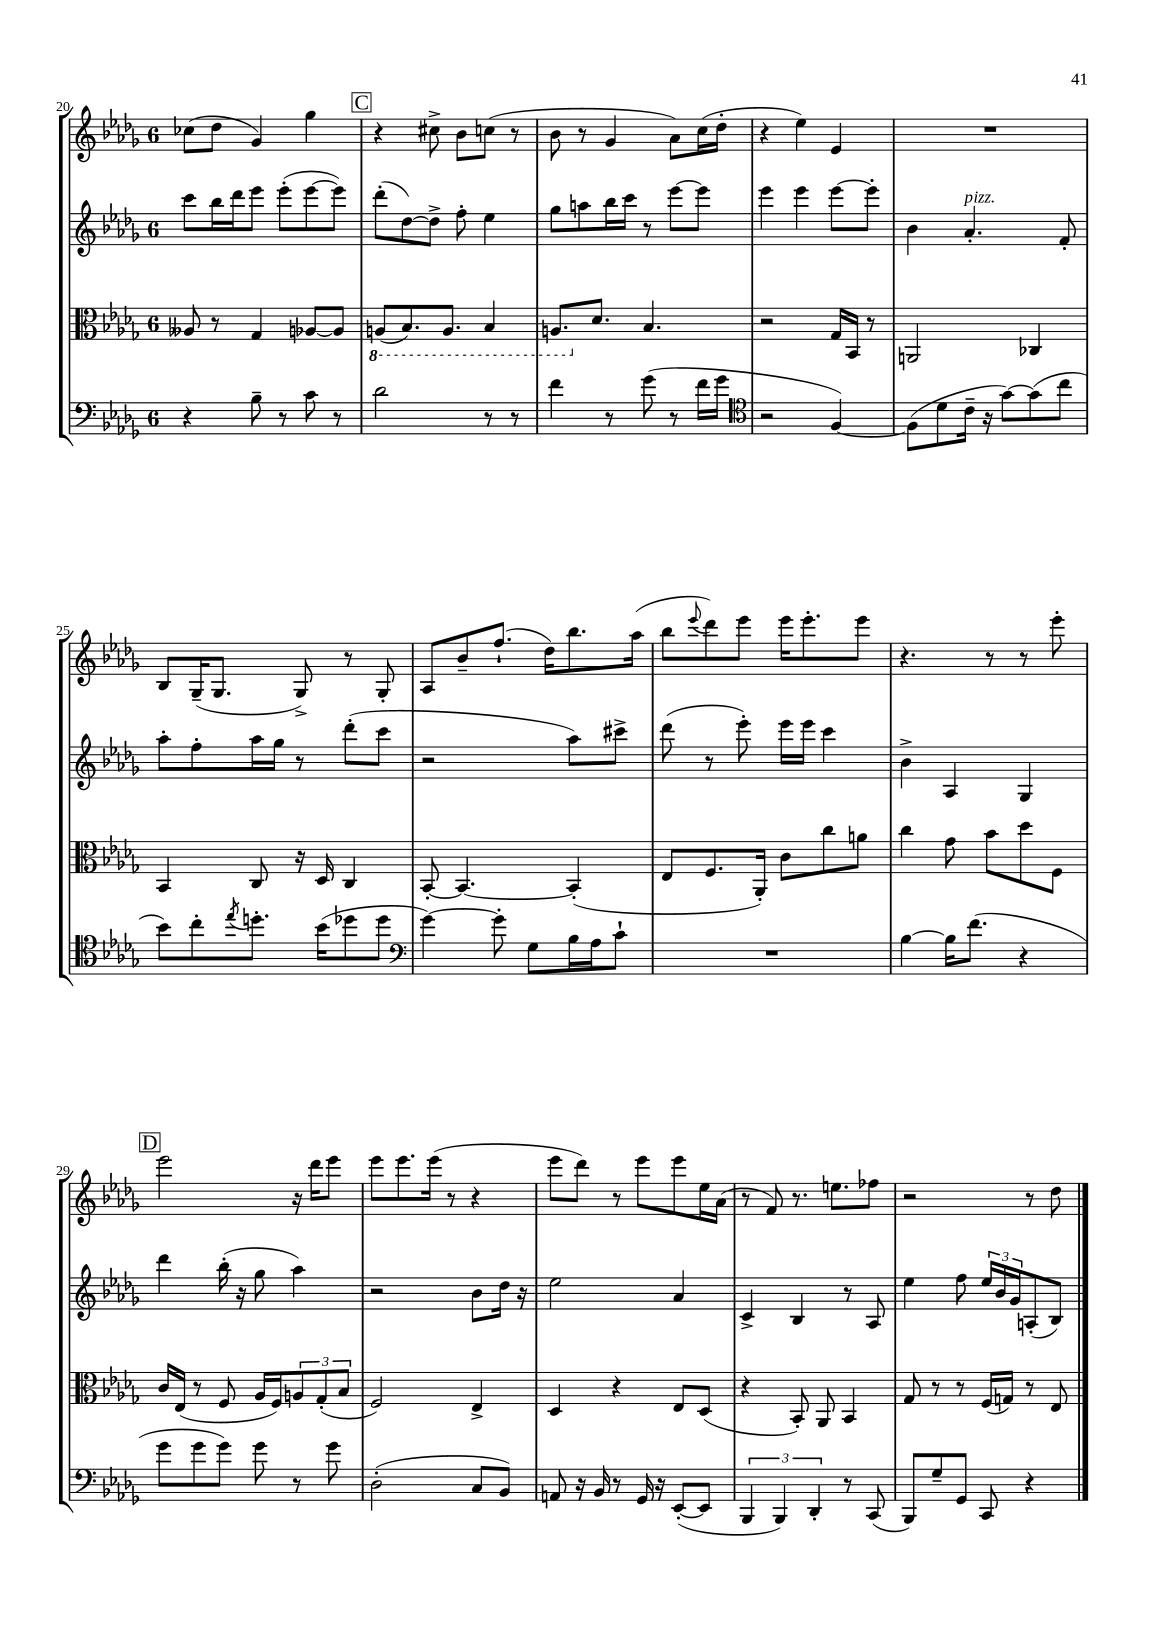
<<
\new StaffGroup <<
\new Staff = "s0" {
    \clef treble \key des \major \once \override Staff.TimeSignature.style = #'single-digit \time 6/8
    ces''8( des''8 ges'4) ges''4 |
    \mark \markup { \box "C" } r4 cis''8-> bes'8 c''8( r8 |
    bes'8 r8 ges'4 aes'8) c''16( des''16-. |
    r4 ees''4) ees'4 |
    R2. |
    bes8 ges16--( ges8. ges8->) r8 ges8-. |
    aes8 bes'8-- f''8.-!( des''16) bes''8. aes''16( |
    bes''8 \appoggiatura { ees'''8 } des'''8) ees'''8 ees'''16 ees'''8.-. ees'''8 |
    r4. r8 r8 ees'''8-. |
    \mark \markup { \box "D" } ees'''2 r16 des'''16 ees'''8 |
    ees'''8 ees'''8. ees'''16( r8 r4 |
    ees'''8 des'''8) r8 ees'''8 ees'''8 ees''16 aes'16( |
    r8 f'8) r8. e''8. fes''8 |
    r2 r8 des''8 \bar "|." |
}
\new Staff = "s1" {
    \clef treble \key des \major \once \override Staff.TimeSignature.style = #'single-digit \time 6/8
    c'''8 bes''16 des'''16 ees'''8 ees'''8-.( ees'''8~ ees'''8) |
    \mark \markup { \box "C" } des'''8-.( des''8~) des''8-> f''8-. ees''4 |
    ges''8 a''8 bes''16 c'''16 r8 ees'''8~ ees'''8 |
    ees'''4 ees'''4 ees'''8~ ees'''8-. |
    bes'4 aes'4.-.^\markup { \italic "pizz." } f'8-. |
    aes''8-. f''8-. aes''16 ges''16 r8 des'''8-.( c'''8 |
    r2 aes''8) cis'''8-> |
    des'''8( r8 ees'''8-.) ees'''16 ees'''16 c'''4 |
    bes'4-> aes4 ges4 |
    \mark \markup { \box "D" } des'''4 bes''16-.( r16 ges''8 aes''4) |
    r2 bes'8 des''16 r16 |
    ees''2 aes'4 |
    c'4-> bes4 r8 aes8 |
    ees''4 f''8 \tuplet 3/2 { ees''16 bes'16 ges'16 } a8-.( bes8) \bar "|." |
}
\new Staff = "s2" {
    \clef alto \key des \major \once \override Staff.TimeSignature.style = #'single-digit \time 6/8
    aeses8 r8 ges4 aes8~ aes8 |
    \mark \markup { \box "C" } \ottava #-1 a,8( bes,8.) a,8. bes,4 |
    a,8. \ottava #0 des'8. bes4. |
    r2 ges16 bes,16 r8 |
    a,2 ces4 |
    bes,4 c8 r16 des16 c4 |
    bes,8~-. bes,4.~ bes,4-.( |
    ees8 f8. aes,16-.) c'8 c''8 a'8 |
    c''4 ges'8 bes'8 des''8 f8 |
    \mark \markup { \box "D" } c'16 ees16( r8 f8 aes16 f16) \tuplet 3/2 { a8 ges8-.( bes8 } |
    f2) ees4-> |
    des4 r4 ees8 des8( |
    r4 bes,8-.) aes,8 bes,4 |
    ges8 r8 r8 f16( g16) r8 ees8 \bar "|." |
}
\new Staff = "s3" {
    \clef bass \key des \major \once \override Staff.TimeSignature.style = #'single-digit \time 6/8
    r4 bes8-- r8 c'8 r8 |
    \mark \markup { \box "C" } des'2 r8 r8 |
    f'4 r8 ges'8( r8 f'16 ges'16 |
    \clef tenor r2 f4~) |
    f8( des'8 c'16-- r16 ges'8~) ges'8( c''8 |
    bes'8) c''8-. \acciaccatura { ees''8 } d''8.-. bes'16( des''8 des''8 |
    \clef bass ges'4~) ges'8-. ges8 bes16 aes16 c'8-! |
    R2. |
    bes4~ bes16 f'8.( r4 |
    \mark \markup { \box "D" } ges'8 ges'8 ges'8) ges'8 r8 ges'8 |
    des2-.( c8 bes,8) |
    a,8 r16 bes,16 r8 ges,16 r16 ees,8~-.( ees,8 |
    \tuplet 3/2 { bes,,4 bes,,4) des,4-. } r8 c,8( |
    bes,,8) ges8-- ges,8 c,8 r4 \bar "|." |
}
>>
>>
\layout { \context { \Score currentBarNumber = #20 } }
